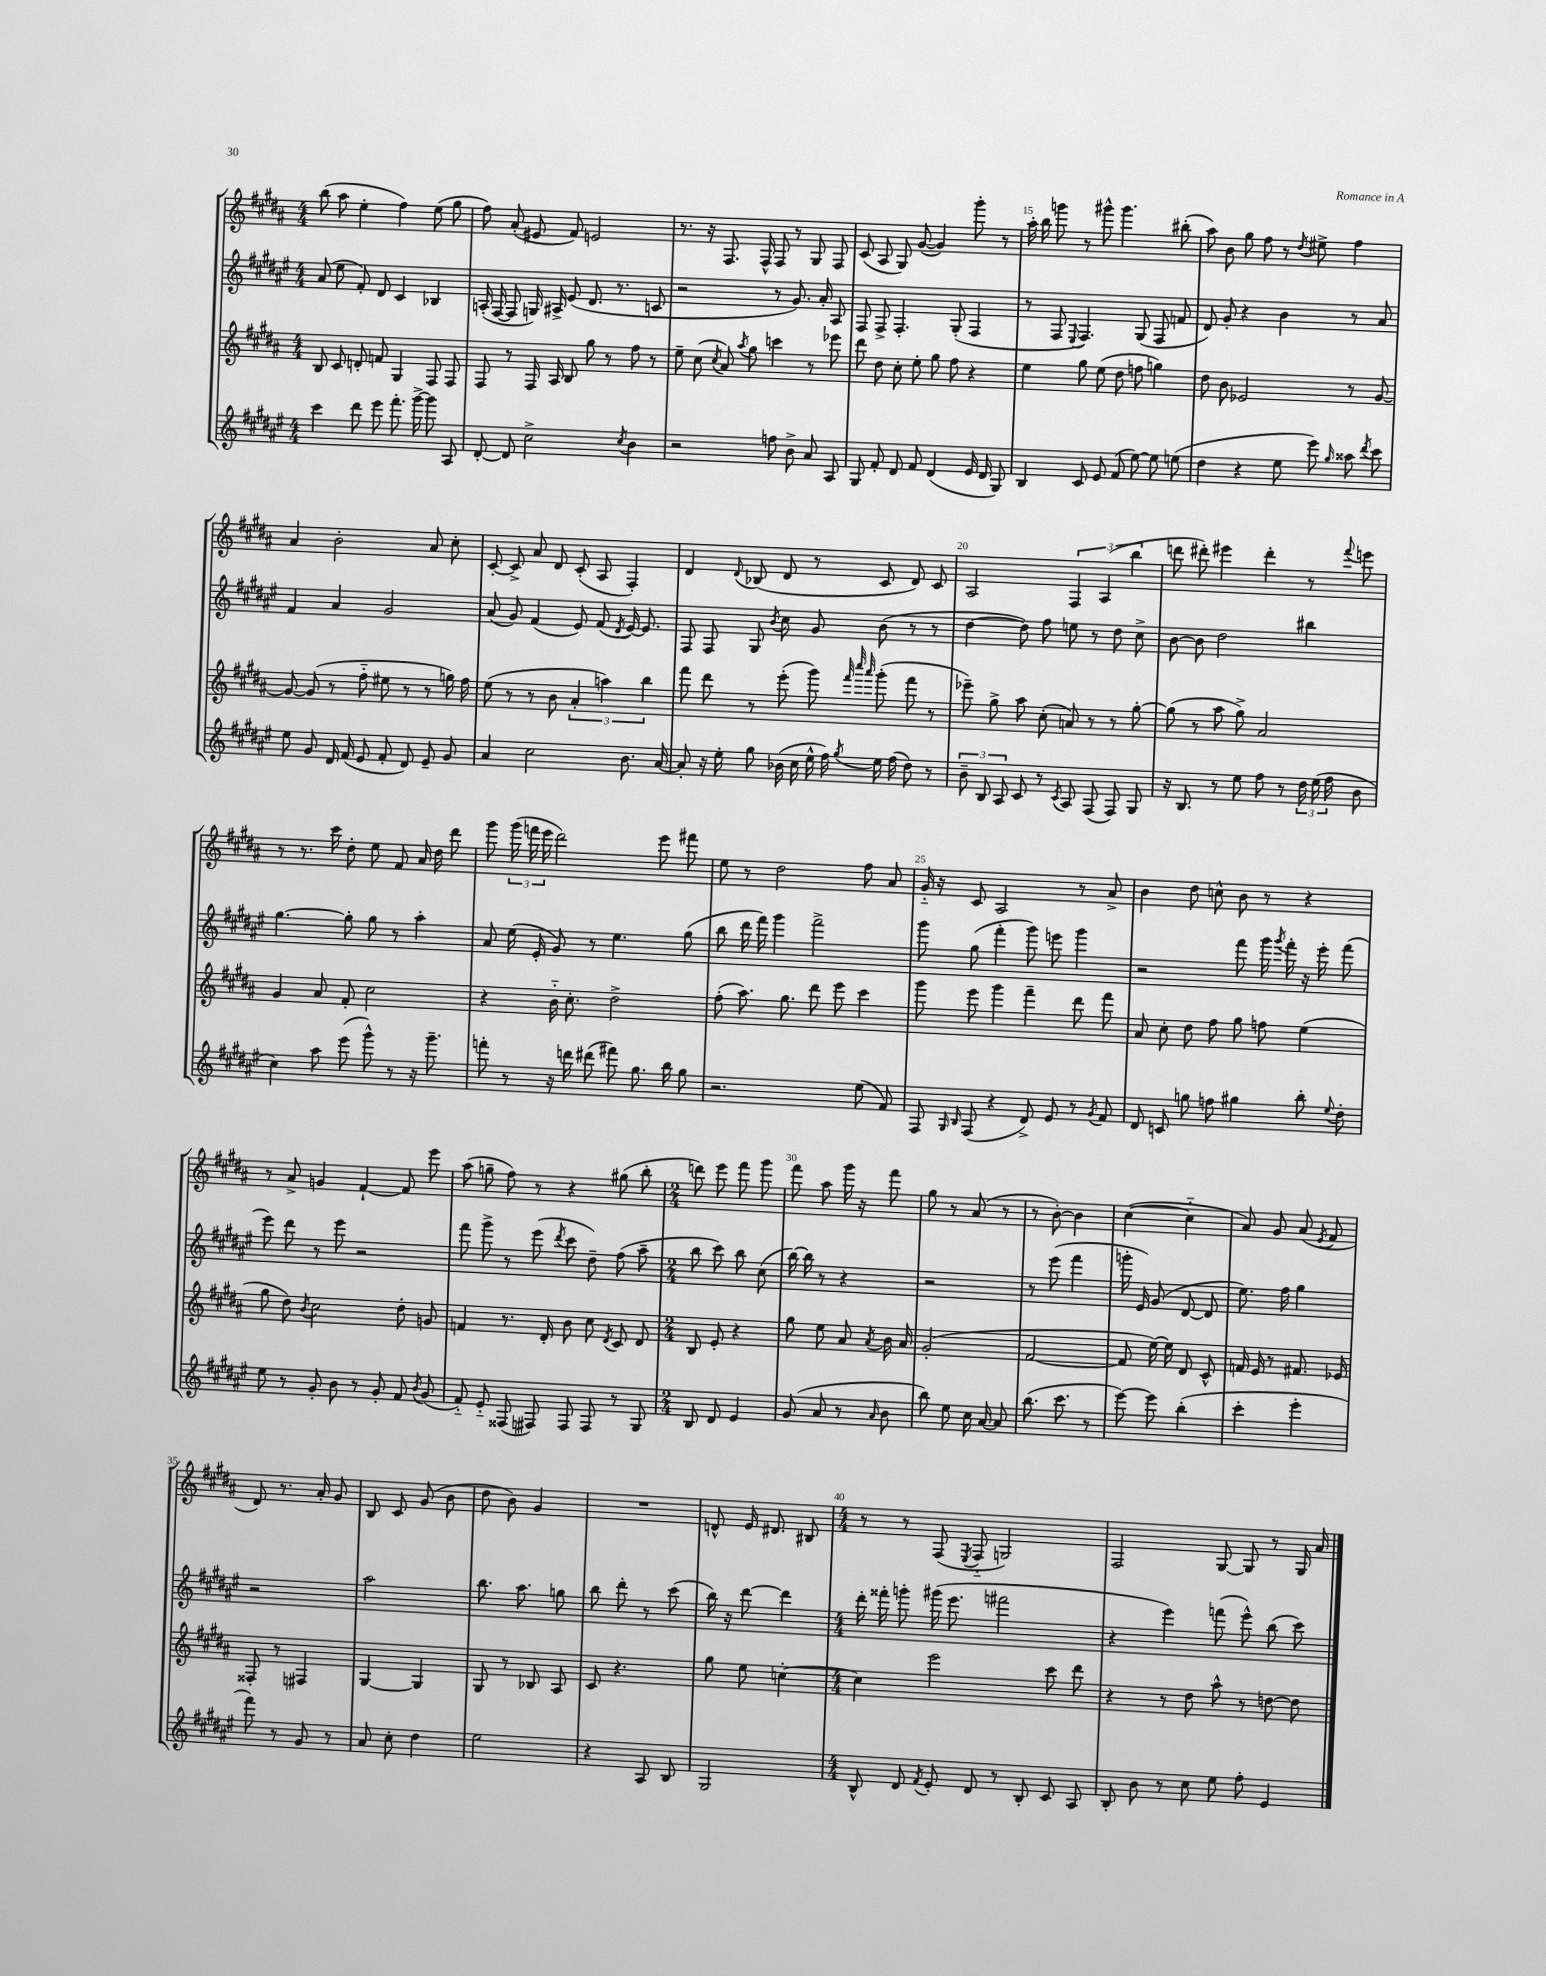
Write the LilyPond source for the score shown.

<<
\new StaffGroup <<
\new Staff = "s0" {
    \clef treble \key b \major \numericTimeSignature \time 4/4
    \autoBeamOff b''8( ais''8 e''4-. fis''4) e''8( gis''8 |
    fis''8) ais'8-.( eis'8 fis'8) e'2 |
    r8. r16 fis8. fis16-^ fis8 r8 gis8 fis8 |
    cis'8( ais8 gis8) gis'8~( gis'4) gis'''8-. r8 |
    ais''16-. b''16 g'''8 r8 gis'''8-^ gis'''4. bis''8-.( |
    ais''8) b'8 gis''8 fis''8 r8 \acciaccatura { dis''8 } eis''8-> fis''4 |
    ais'4 b'2-. ais'8 cis''8-. |
    cis'8~-. cis'8-> ais'8 dis'8 cis'8-.( ais8 fis4-.) |
    dis'4 \appoggiatura { dis'8 } bes8( dis'8 r8 cis'8 dis'8) cis'8 |
    ais2 \tuplet 3/2 { fis4 ais4( b''4 } |
    d'''8 dis'''8-.) eis'''4 dis'''4-. r8 \appoggiatura { fis'''8 } e'''8 |
    r8 r8. cis'''16 dis''8-. e''8 fis'8 ais'16 dis''16 dis'''8 |
    gis'''8 \tuplet 3/2 { gis'''16( f'''16 e'''16 } dis'''2) e'''8 fis'''8 |
    e''8 r8 dis''2 fis''8 ais'8 |
    gis'16-_ r16 cis'8 ais2 r8 ais'8-> |
    b'4 dis''8 c''8-^ b'8 r8 r4 |
    r8 ais'8-> g'4 fis'4~-! fis'8 e'''8 |
    ais''8( g''8-- fis''8) r8 r4 gis''8( b''8-. |
    \numericTimeSignature \time 2/4 d'''8) e'''8 fis'''8 gis'''8 |
    fis'''8 ais''8 gis'''16 r16 fis'''8 |
    gis''8 r8 ais'8( r8 |
    r8 b'8~-.) b'4 |
    cis''4~( cis''4-_ |
    ais'8) gis'8 ais'8( \acciaccatura { e'8 } fis'8 |
    dis'8) r8. ais'16-. gis'8 |
    b8 cis'8 gis'8( b'8 |
    dis''8 b'8) gis'4 |
    R2 |
    d'8-^ e'16 dis'8. bis8 |
    \numericTimeSignature \time 4/4 r8 r8 fis8( \acciaccatura { e8 } fis8-_ g2) |
    fis2 gis8~ gis8 r8 gis16 ais'16 \bar "|." |
}
\new Staff = "s1" {
    \clef treble \key fis \major \numericTimeSignature \time 4/4
    \autoBeamOff ais'8( eis''8 fis'8-.) dis'8 cis'4 bes4 |
    a16-.( fis16~ fis8 g16) ais16-> eis'8( dis'8. r8. c'8 |
    r2 r8 gis'8.) ais'16-. ais8 |
    fis8 fis8-> fis4.-. gis8-.( fis4 |
    r8 fis8 \appoggiatura { eis8 } fis4.) gis8( fis8 f'8 |
    dis'8) gis'8-. r4 b'4 r8 ais'8 |
    fis'4 ais'4 gis'2 |
    ais'8( gis'8) fis'4( eis'8) fis'8( \acciaccatura { dis'8 } eis'16~) eis'8. |
    fis8 fis8 gis8 \acciaccatura { b'8 } cis''8 gis'8 b'8( r8 r8 |
    dis''4~ dis''8) fis''8 e''8 r8 dis''8 cis''8-> |
    b'8~ b'8 dis''2 bis''4 |
    gis''4.~ gis''8-. gis''8 r8 ais''4-. |
    ais'8 eis''16( eis'16-. gis'8) r8 eis''4. gis''8( |
    b''8 dis'''16 fis'''16) gis'''4 fis'''2-> |
    gis'''8 gis''8( fis'''4-. gis'''8) e'''8 gis'''4 |
    r2 fis'''8 gis'''16 \acciaccatura { gis'''8 } fis'''16-. r16 eis'''16-. fis'''8( |
    eis'''8) dis'''8 r8 eis'''8 r2 |
    fis'''8 gis'''8-> r8 eis'''8( \acciaccatura { dis'''8 } cis'''8 dis''8--) fis''8( ais''8-- |
    \numericTimeSignature \time 2/4 b''8 cis'''8) b''8 cis''8( |
    b''16~) b''16 r8 r4 |
    r2 |
    r8 eis'''8( fis'''4 |
    g'''16-. eis'16) gis'8( dis'8~ dis'8 |
    eis''8.) fis''16 gis''4 |
    r2 |
    ais''2 |
    b''8. ais''8. g''8 |
    b''8 dis'''8-. r8 cis'''8( |
    b''16) r16 dis'''8~ dis'''4 |
    \numericTimeSignature \time 4/4 dis'''16-. fisis'''16-. g'''8-. gis'''16( eis'''8. fis'''2 |
    r4 eis'''4) f'''8( eis'''8-^) b''8( cis'''8) \bar "|." |
}
\new Staff = "s2" {
    \clef treble \key b \major \numericTimeSignature \time 4/4
    \autoBeamOff b8 cis'8 d'8-. f'8 gis4 fis8 fis8 |
    fis8 r8 fis16 ais16 b8 gis''8 r8 fis''8 r8 |
    e''8-- cis''8( \acciaccatura { cis''8 } ais'8) \acciaccatura { ais''8 } gis''8 c'''4 r8 ees'''8 |
    dis'''8 dis''8 cis''8-. e''8-. gis''8 fis''8 r4 |
    e''4 gis''8 e''8( dis''8 f''8 g''4) |
    dis''8 b'8 ees'2 r8 gis'8~ |
    gis'8~ gis'8( r8 fis''8-_ eis''8 r8 r8 g''16) fis''16 |
    e''8( r8 r8 b'8 \tuplet 3/2 { ais'4-. a''4) b''4 } |
    fis'''8 dis'''8 r8 e'''8-.( gis'''8) \grace { fis'''32 cis''''32 ais'''32 } gis'''8-.( fis'''8 r8 |
    ees'''8--) gis''8-> ais''8 cis''8-.( a'8) r8 r8 gis''8~-. |
    gis''8( r8 ais''8 gis''8->) ais'2 |
    gis'4 ais'8 fis'8-. cis''2 |
    r4 b'16-_ cis''8.-. dis''2-> |
    fis''8-.( ais''8.) gis''8. dis'''8 e'''8 cis'''4 |
    gis'''8 e'''8 gis'''4 fis'''4-- dis'''8 fis'''8 |
    ais'8 cis''8-. dis''8 fis''8 gis''8 f''8 e''4( |
    gis''8 dis''8) \acciaccatura { b'8 } cis''2 dis''8-. g'8 |
    f'4 r8. dis'16-. b'8 cis''8 \acciaccatura { dis'8 } cis'8 dis'8 |
    \numericTimeSignature \time 2/4 b8 e'8-. r4 |
    gis''8 e''8 ais'8 \acciaccatura { ais'8 } b'16 ais'16 |
    gis'2-.( |
    fis'2~ |
    fis'8 e''16~) e''16 dis'8 cis'8-^ |
    f'16 e'16 r8 fis'8. ees'16 |
    fisis8-. r8 fis4 |
    gis4~ gis4 |
    gis8 r8 bes8 ais8 |
    cis'8 r4. |
    gis''8 e''8 c''4~-. |
    \numericTimeSignature \time 4/4 c''4 e'''2 cis'''8 dis'''8 |
    r4 r8 dis''8 ais''8-^ r8 d''8~ d''8 \bar "|." |
}
\new Staff = "s3" {
    \clef treble \key fis \major \numericTimeSignature \time 4/4
    \autoBeamOff cis'''4 dis'''8 eis'''8 fis'''8.-. gis'''16~-> gis'''8 ais8 |
    dis'8~-. dis'8 cis''2-> \acciaccatura { cis''8 } b'4 |
    r2 f''8 b'8-> ais'8 ais8 |
    gis8 fis'8-. dis'8 fis'8 dis'4( eis'16 dis'16 gis8) |
    b4 cis'8 eis'8 fis'8( eis''8~) eis''8 e''8( |
    dis''4 r4 eis''8 eis'''8) \grace { gis''16 } aisis''8 \acciaccatura { dis'''8 } cis'''8 |
    eis''8 gis'8 dis'16 fis'16( eis'8 fis'8-. dis'8) eis'8-- gis'8 |
    ais'4 cis''2 b'8. ais'16~ |
    ais'8-. r16 eis''16-. gis''8 bes'16( cis''16 eis''16-^ fis''16) \acciaccatura { gis''8 } eis''16 fis''16( dis''8) r8 |
    \tuplet 3/2 { b'8-- b8 ais8 } cis'8 r8 \acciaccatura { cis'8 } ais8 fis8( fis8) gis8 |
    r16 b8. r8 eis''8 fis''8 r8 \tuplet 3/2 { dis''16 eis''16( fis''16 } b'8 |
    cis''4) ais''8 eis'''8( gis'''8-^) r8 r16 gis'''8.-- |
    f'''8-. r8 r16 d'''16 dis'''8( fis'''8) gis''8. b''16 gis''8 |
    r2. eis''8( fis'8) |
    fis8 \grace { gis16 b16 } fis8( r4 dis'8->) eis'8 r8 \acciaccatura { gis'8 } fis'8 |
    dis'8 c'8 g''8 f''8 gis''4 b''8-. \appoggiatura { eis''8 } dis''8-. |
    eis''8 r8 gis'8-. b'8 r8 gis'8-. fis'8 \acciaccatura { b'8 } gis'8( |
    fis'8-_) eis'8-_ fisis8( fis8) fis8 fis8 r8 gis8 |
    \numericTimeSignature \time 2/4 b8 dis'8 eis'4 |
    gis'8( ais'8 r8 \grace { ais'16 } b'8 |
    b''8) eis''8 cis''16 ais'16~ ais'8 |
    b''8.( cis'''8. r8 |
    eis'''8~) eis'''8 b''4-.( |
    cis'''4-. eis'''4-. |
    fis'''8) r8 gis'8 r8 |
    ais'8 cis''8-. dis''4 |
    eis''2 |
    r4 ais8 b8 |
    gis2 |
    \numericTimeSignature \time 4/4 b8-^ dis'8 \acciaccatura { fis'8 } eis'8-. dis'8 r8 b8-. cis'8 ais8 |
    b8-. b'8 r8 cis''8 eis''8 fis''8-. eis'4 \bar "|." |
}
>>
>>
\layout { \context { \Score currentBarNumber = #11 \override BarNumber.break-visibility = ##(#f #t #t) barNumberVisibility = #(every-nth-bar-number-visible 5) } }
